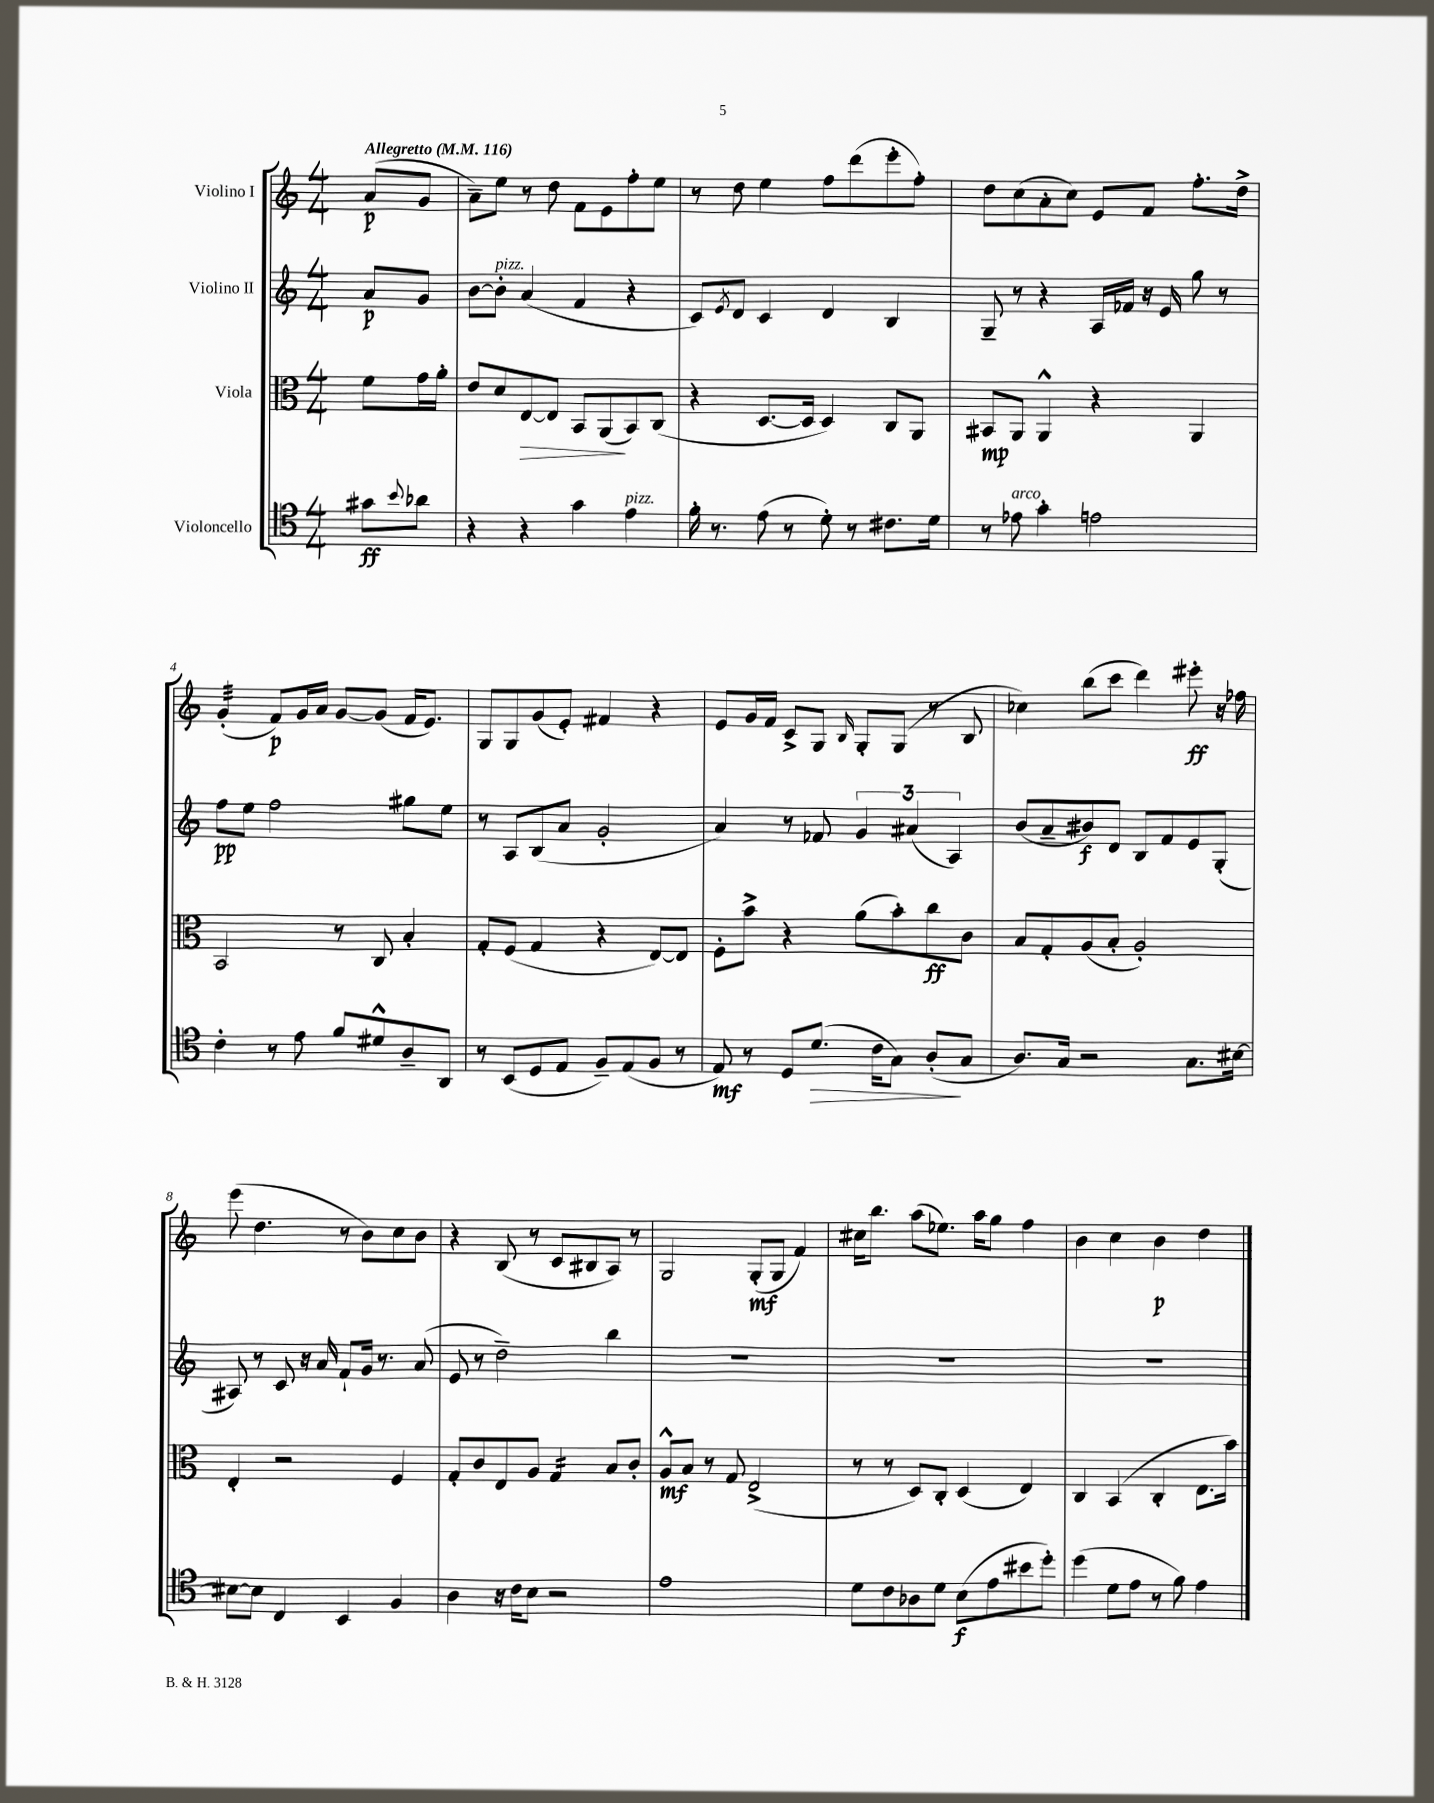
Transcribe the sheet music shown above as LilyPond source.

<<
\new StaffGroup <<
\new Staff = "s0" \with { instrumentName = "Violino I" } {
    \clef treble \key c \major \numericTimeSignature \time 4/4 \partial 4 \tempo "Allegretto" 4 = 116
    a'8\p( g'8 |
    a'8--) e''8 r8 d''8 f'8 e'8 f''8-. e''8 |
    r8 d''8 e''4 f''8 d'''8( e'''8-. f''8-.) |
    d''8 c''8( a'8-. c''8) e'8 f'8 f''8.-. d''16-> |
    g'4:32-.( f'8\p) g'16 a'16 g'8~ g'8( f'16 e'8.) |
    g8 g8 g'8( e'8-.) fis'4 r4 |
    e'8 g'16 f'16 c'8-> g8 \grace { b16 } g8-. g8( r8 b8 |
    ces''4) b''8( c'''8 d'''4) eis'''8-.\ff r16 fes''16 |
    e'''8( d''4. r8 b'8) c''8 b'8 |
    r4 b8( r8 c'8 bis8 a8) r8 |
    g2 g8-.\mf( g8 f'4) |
    cis''16 b''8. a''8( ees''8.) a''16 g''8 f''4 |
    b'4 c''4 b'4\p d''4 \bar "|." |
}
\new Staff = "s1" \with { instrumentName = "Violino II" } {
    \clef treble \key c \major \numericTimeSignature \time 4/4 \partial 4
    a'8\p g'8 |
    b'8~ b'8-.^\markup { \italic "pizz." } a'4( f'4 r4 |
    c'8) \acciaccatura { e'8 } d'8 c'4 d'4 b4 |
    g8-- r8 r4 a16 fes'16 r16 e'16 g''8 r8 |
    f''8\pp e''8 f''2 gis''8 e''8 |
    r8 a8 b8( a'8 g'2-. |
    a'4) r8 fes'8 \tuplet 3/2 { g'4 ais'4( a4) } |
    b'8( a'8-- bis'8\f) d'8 b8 f'8 e'8 g8-.( |
    ais8) r8 c'8 r16 a'16 f'8-! g'16 r8. a'8( |
    e'8 r8 d''2--) b''4 |
    R1 |
    R1 |
    R1 \bar "|." |
}
\new Staff = "s2" \with { instrumentName = "Viola" } {
    \clef alto \key c \major \numericTimeSignature \time 4/4 \partial 4
    f'8 g'16 a'16-. |
    e'8 d'8 e8~\> e8 b,8 a,8\!( b,8) c8( |
    r4 d8.~ d16 d4) c8 a,8 |
    bis,8\mp a,8 a,4-^ r4 a,4 |
    b,2 r8 c8 b4-. |
    g8-. f8( g4 r4 e8~) e8 |
    f8-. b'8-> r4 a'8( b'8-.) c''8\ff c'8 |
    b8 g8-. a8( b8-. a2-.) |
    e4-. r2 f4 |
    g8-. c'8 e8 a8 g4:16 b8 c'8-. |
    a8-^\mf b8 r8 g8 e2->( |
    r8 r8 d8) c8-. d4( e4) |
    c4 b,4( c4-. e8. b'16) \bar "|." |
}
\new Staff = "s3" \with { instrumentName = "Violoncello" } {
    \clef tenor \key c \major \numericTimeSignature \time 4/4 \partial 4
    gis'8\ff \appoggiatura { b'8 } aes'8 |
    r4 r4 g'4 e'4^\markup { \italic "pizz." } |
    f'16-. r8. e'8( r8 d'8-.) r8 cis'8. d'16 |
    r8 ees'8^\markup { \italic "arco" } g'4-. e'2 |
    c'4-. r8 e'8 f'8 dis'8-^ a8-- a,8 |
    r8 b,8( d8 e8 f8--) e8( f8 r8 |
    e8\mf) r8 d8 d'8.\>( c'16 g8) a8-.\!( g8 |
    a8.) g16 r2 g8. bis16~ |
    bis8~ bis8 c4 b,4 f4 |
    a4 r16 c'16 b8 r2 |
    e'1 |
    d'8 c'8 aes8 d'8 b8\f( e'8 bis'8 d''8-.) |
    d''4( d'8 e'8 r8 f'8) e'4 \bar "|." |
}
>>
>>
